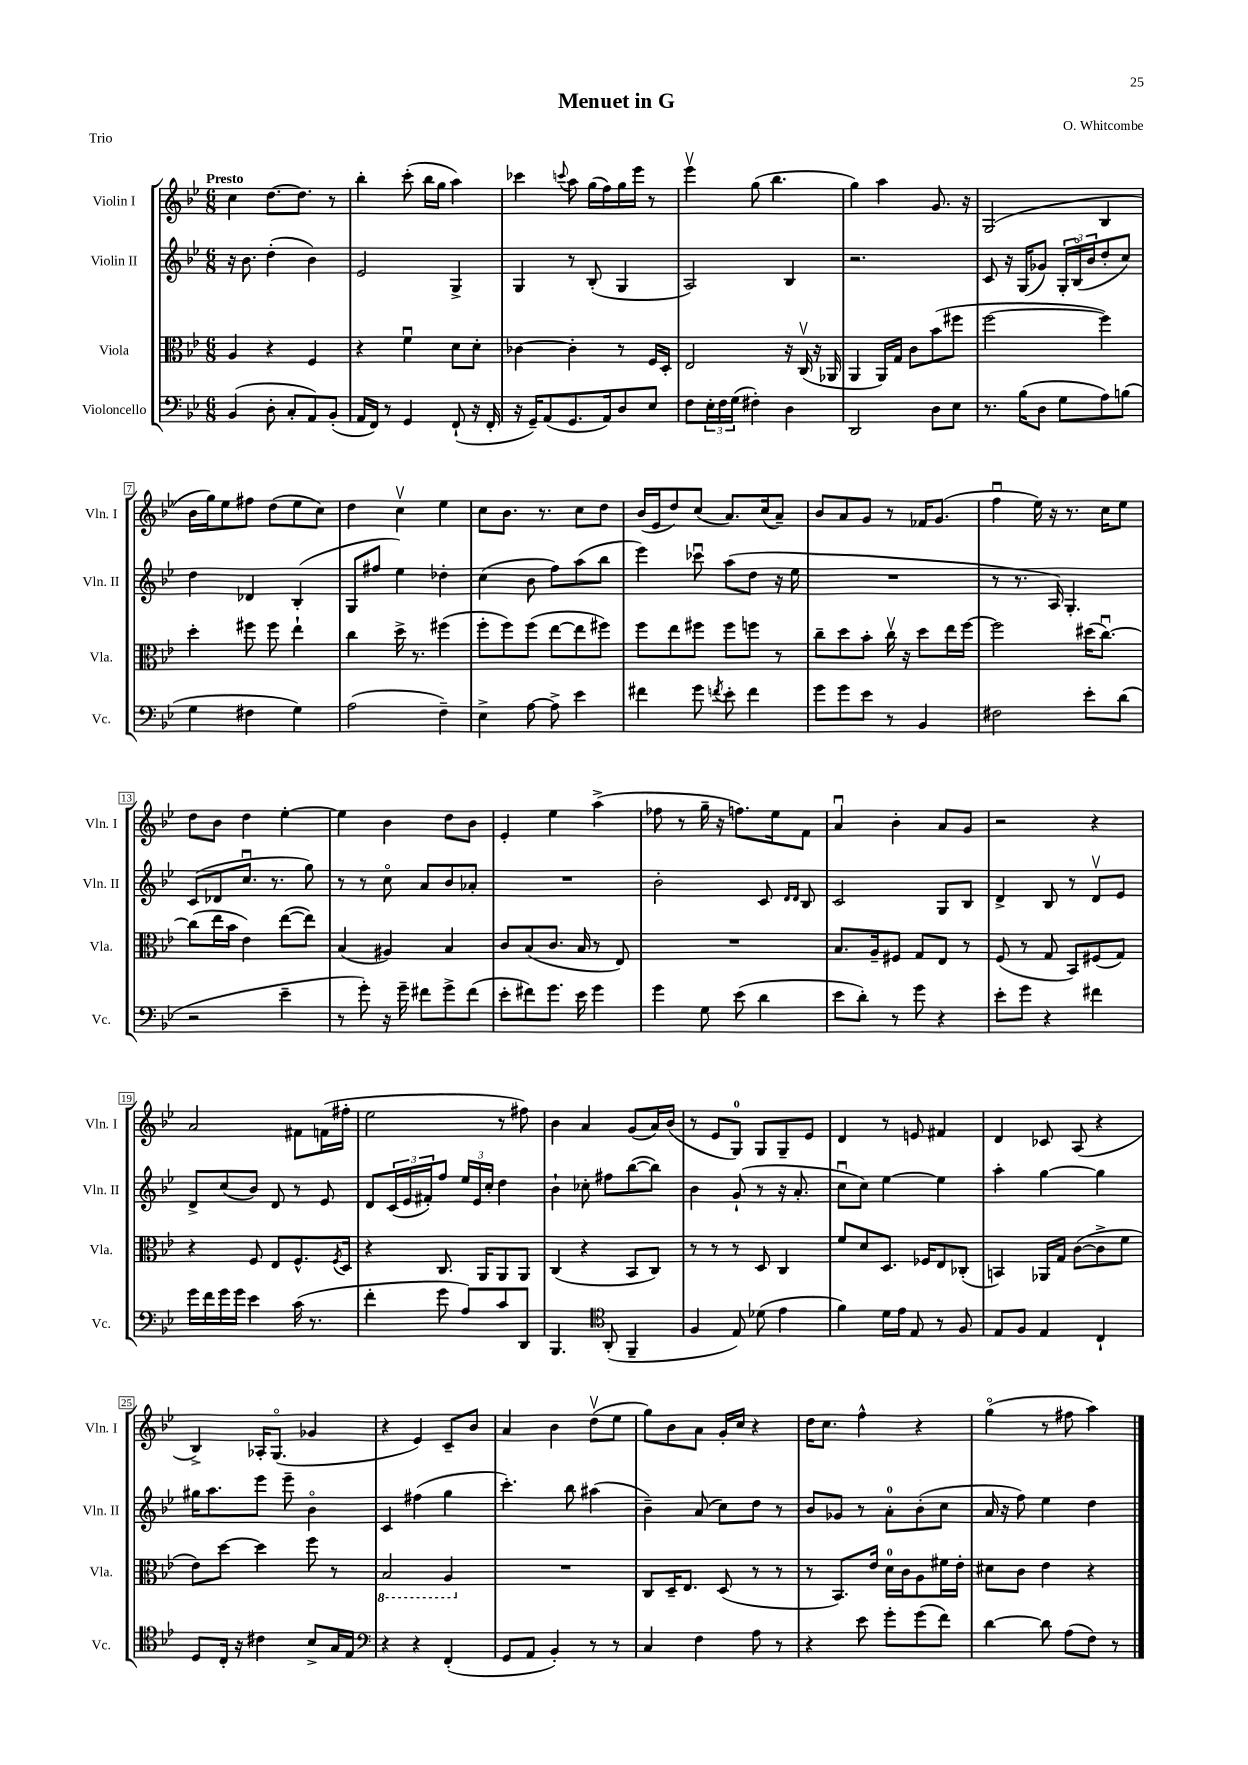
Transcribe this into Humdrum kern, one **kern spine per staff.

**kern	**kern	**kern	**kern
*staff4	*staff3	*staff2	*staff1
*clefF4	*clefC3	*clefG2	*clefG2
*k[b-e-]	*k[b-e-]	*k[b-e-]	*k[b-e-]
*M6/8	*M6/8	*M6/8	*M6/8
(4BB-/	4A/	16r	4cc\
.	.	8.b-\	.
8D'\	4r	(4dd'\	[8.dd\L
8C'/L	.	.	.
.	.	.	8.dd\]J
8AA/)	4F/	4b-\)	.
(8BB-'/J	.	.	8r
=	=	=	=
16AA/LL	4r	2e-/	4bb-'\
16FF/JJ)	.	.	.
8r	.	.	.
4GG/	4fu\	.	(8ccc'\
.	.	.	16bb-\LL
.	.	.	16gg\JJ
(8FF`/	8d\L	4G^/	4aa\)
16r	8d'\J	.	.
16FF'/	.	.	.
=	=	=	=
16r	[4c-\	4G/	4ccc-\
16GG~/LK)	.	.	.
(8AA/	.	.	.
.	.	.	8qqccc/
8.GG/	4c-'\]	8r	8aa\
.	.	(8B-'/	(16gg\LL
16AA/k)	.	.	16ff\)
8D/	8r	4G/	16gg\
.	.	.	16eee-\JJ
8E-/J	16F/LL	.	8r
.	16D'/JJ	.	.
=	=	=	=
8F\L	2E-/	2A/)	4eee-v\
24E-'\L	.	.	.
24F\	.	.	.
(24G\JJ	.	.	.
4F#'\)	.	.	(8gg\
.	.	.	4.bb-\
4D\	16r	4B-/	.
.	(16Cv/	.	.
.	16r	.	.
.	16AA-/	.	.
=	=	=	=
2DD/	4AA/	2.r	4gg\)
.	16AA/LL)	.	4aa\
.	16G/JJ	.	.
.	8c\L	.	.
8D\L	(8b-\	.	8.g/
8E-\J	8ff#\J	.	.
.	.	.	16r
=	=	=	=
8.r	[2ff\	8c/	(2G/
.	.	16r	.
(16B-\LK	.	(16G/LK	.
8D\J	.	8g-/J)	.
8G\L	.	24G'/LL	.
.	.	(24B-o/	.
.	.	24b-/J	.
8A\)	4ff\])	8dd'/	4B-/
(8B\J	.	8cc/J)	.
=	=	=	=
4G\	4dd'\	4dd\	16b-\LL
.	.	.	16gg\J)
.	.	.	8ee-\
4F#\	8ff#\	4d-/	8ff#\J
.	8ff#\	.	(8dd\L
4G\)	4ee-`\	(4B-'/	8ee-\
.	.	.	8cc\J)
=	=	=	=
(2A\	4cc\	8G/L	4dd\
.	.	8ff#/J	.
.	16dd^\	4ee-\)	4ccv\
.	8.r	.	.
4F~\)	(4ff#\	4dd-'\	4ee-\
=	=	=	=
4E-^\	8ff'\L	(4cc\	8cc\L
.	8ff\)	.	8.b-\J
[8A\	(8ff\J	8b-\	.
.	.	.	8.r
8A^\]	[8ee-\L	8ff\L)	.
4e-\	8ee-\]	(8aa\	8cc\L
.	8ff#\J)	8bb-\J	8dd\J
=	=	=	=
4f#\	8ff\L	4eee-\)	(16b-/LL
.	.	.	16e-/J
.	8ee-\	.	8dd/)
8g\	8ff#\J	8ccc-u\	(8cc/J
8qf/	.	.	.
8e-'\	8ff#\L	(8aa\L	8.a/L)
4f\	8ff\J	8dd\J	.
.	.	.	(16cc/k
.	8r	16r	8a~/J)
.	.	16ee-\	.
=	=	=	=
8g\L	8cc~\L	2.r	8b-/L
8g\	8dd\	.	8a/
8e-\J	8b-'\J	.	8g/J
8r	16ccv\	.	8r
.	16r	.	.
4BB-/	8dd\L	.	16f-/LK
.	.	.	(8.g/J
.	16ee-\L	.	.
.	[16ff\JJ	.	.
=	=	=	=
2F#\	2ff\]	8r	4ffu\
.	.	8.r	.
.	.	.	16ee-\)
.	.	16A/)	16r
.	.	4.G'/	8.r
8e-'\L	(16dd#\LK	.	.
.	[8.ccu\J)	.	16cc\LK
(8d\J	.	.	8ee-\J
=	=	=	=
2r	(8cc\]L	(8c/L	8dd\L
.	16ee-\L	8d-/	8b-\J
.	16b-\JJ	.	.
.	4e-\)	8.ccu/J	4dd\
.	.	8.r	.
4e-~\	([8ee-\L	.	[4ee-'\
.	8ee-\]J)	8gg\)	.
=	=	=	=
8r	(4B-/	8r	4ee-\]
8g'\)	.	8r	.
16r	4A#/)	8cco\	4b-\
16g~\	.	.	.
8f#\L	.	8a/L	.
8g^\	4B-/	8b-/	8dd\L
(8f#\J	.	8a-'/J	8b-\J
=	=	=	=
8e-'\L	8c/L	2.r	4e-'/
8f#\)	(8B-/	.	.
8.g\J	8.c/J	.	4ee-\
16e-\	16B-/	.	.
4g\	8r	.	(4aa^\
.	8E-/)	.	.
=	=	=	=
4g\	2.r	2b-'\	8ff-\
.	.	.	8r
8G\	.	.	16gg~\
.	.	.	16r
(8e-\	.	.	8.ff\L)
4d\	.	8c/	.
.	.	.	16ee-\k
.	.	16qqd/LL	.
.	.	16qqd/JJ	.
.	.	8B-/	8f\J
=	=	=	=
8e-\L	8.B-/L	2c/	4au/
8d'\J)	.	.	.
.	16A~/k	.	.
8r	8F#/J	.	4b-'\
8g\	8G/L	.	.
4r	8E-/J	8G/L	8a/L
.	8r	8B-/J	8g/J
=	=	=	=
8e-'\L	(8F/	4d^/	2r
8g\J	8r	.	.
4r	8G/	8B-/	.
.	8BB-/L)	8r	.
4f#\	(8F#/	8dv/L	4r
.	8G/J)	8e-/J	.
=	=	=	=
16g\LL	4r	8d^/L	2a/
16f\	.	.	.
16g\	.	(8cc/	.
16g\JJ	.	.	.
4e-\	8F/	8b-/J)	.
.	8E-/L	8d/	.
(16c\	8.F^^/	8r	8f#\L
8.r	.	.	.
.	.	8e-/	(16f\L
.	8qF/	.	.
.	16D/Jk	.	16ff#'\JJ
=	=	=	=
4f'\	4r	8d/L	2ee-\
.	.	(24c/L	.
.	.	24e-/	.
.	.	24f#'/J)	.
8g\	8.C/	8ff/J	.
8A/L)	.	24ee-/LL	.
.	.	24e-/	.
.	16AA/LK	.	.
.	.	24cc'/JJ	.
8c/	8AA/	4dd\	8r
8DD/J	8AA/J	.	8ff#\)
=	=	=	=
4.BBB-/	(4C/	4b-`\	4b-\
.	4r	8cc-'\	4a/
*clefC4	*	*	*
(8AA'/	.	8ff#\L	.
4FF~/	8BB-/L	([8bb-\	(8g/L
.	8C/J)	8bb-\]J)	16a/L)
.	.	.	(16b-/JJ
=	=	=	=
4F/	8r	4b-\	8r
.	8r	.	8e-/L
8E-/)	8r	(8g`/	8G/J)
(8d-\	8D/	8r	8G/L
4e-\	4C/	16r	8G~/
.	.	8.a'/	.
.	.	.	8e-/J
=	=	=	=
4f\)	8f/L	8ccu\L	4d/
.	8d/	8cc\J)	.
16d\LL	8.D/J	[4ee-\	8r
16e-\JJ	.	.	.
8E-/	.	.	8e/
.	16F-/LK	.	.
8r	8E-/	4ee-\]	4f#/
8F/	(8C-'/J	.	.
=	=	=	=
8E-/L	4BB/)	4aa'\	4d/
8F/J	.	.	.
4E-/	16AA-/LL	[4gg\	8c-/
.	16G/JJ	.	.
.	([8c\L	.	(8A/
4C`/	8c^\]	4gg\]	4r
.	8f\J	.	.
=	=	=	=
8D/L	8e-\L)	16gg#\LK	4B-^/)
.	.	8.aa\	.
16C'/Jk	[8dd\J	.	.
16r	.	.	.
4c#\	4dd\]	8eee-\J	16A-'/LK
.	.	.	(8.Go/J
.	.	8eee-~\	.
8B-^/L	8ff\	4b-o\	4g-/
16G/L	8r	.	.
16E-/JJ	.	.	.
=	=	=	=
*clefF4	*	*	*
4r	2BB-/	4c/	4r
4r	.	(4ff#\	4e-/)
(4FF'/	4AA/	4gg\	8c~/L
.	.	.	8b-/J
=	=	=	=
8GG/L	2.r	4.ccc'\)	4a/
8AA/J	.	.	.
4BB-'/)	.	.	4b-\
.	.	8bb-\	.
8r	.	(4aa#\	(8ddv\L
8r	.	.	8ee-\J
=	=	=	=
4C/	8C/L	4b-~\)	8gg\L)
.	16D~/K	.	8b-\
.	8.E-/J	.	.
4F\	.	(8a/	8a\J
.	(8D/	8cc\L)	16g'/LL
.	.	.	16cc/JJ
8A\	8r	8dd\J	4r
8r	8r	8r	.
=	=	=	=
4r	8r	8b-/L	16dd\LK
.	.	.	8.cc\J
.	8.BB-/L)	8g-/J	.
8e-\	.	8r	4ff^^\
.	16e-/Jk	.	.
8g'\L	16d\LL	8a'\L	.
.	16c\J	.	.
(8g\	8A\	(8b-'\	4r
8f\J)	16f#\L	8cc\J	.
.	16e-'\JJ	.	.
=	=	=	=
[4d\	8d#\L	16a/	(4ggo\
.	.	16r	.
.	8c\J	8ff\)	.
8d\]	4e-\	4ee-\	8r
(8A\L	.	.	8ff#\
8F\J)	4r	4dd\	4aa\)
8r	.	.	.
==	==	==	==
*-	*-	*-	*-
